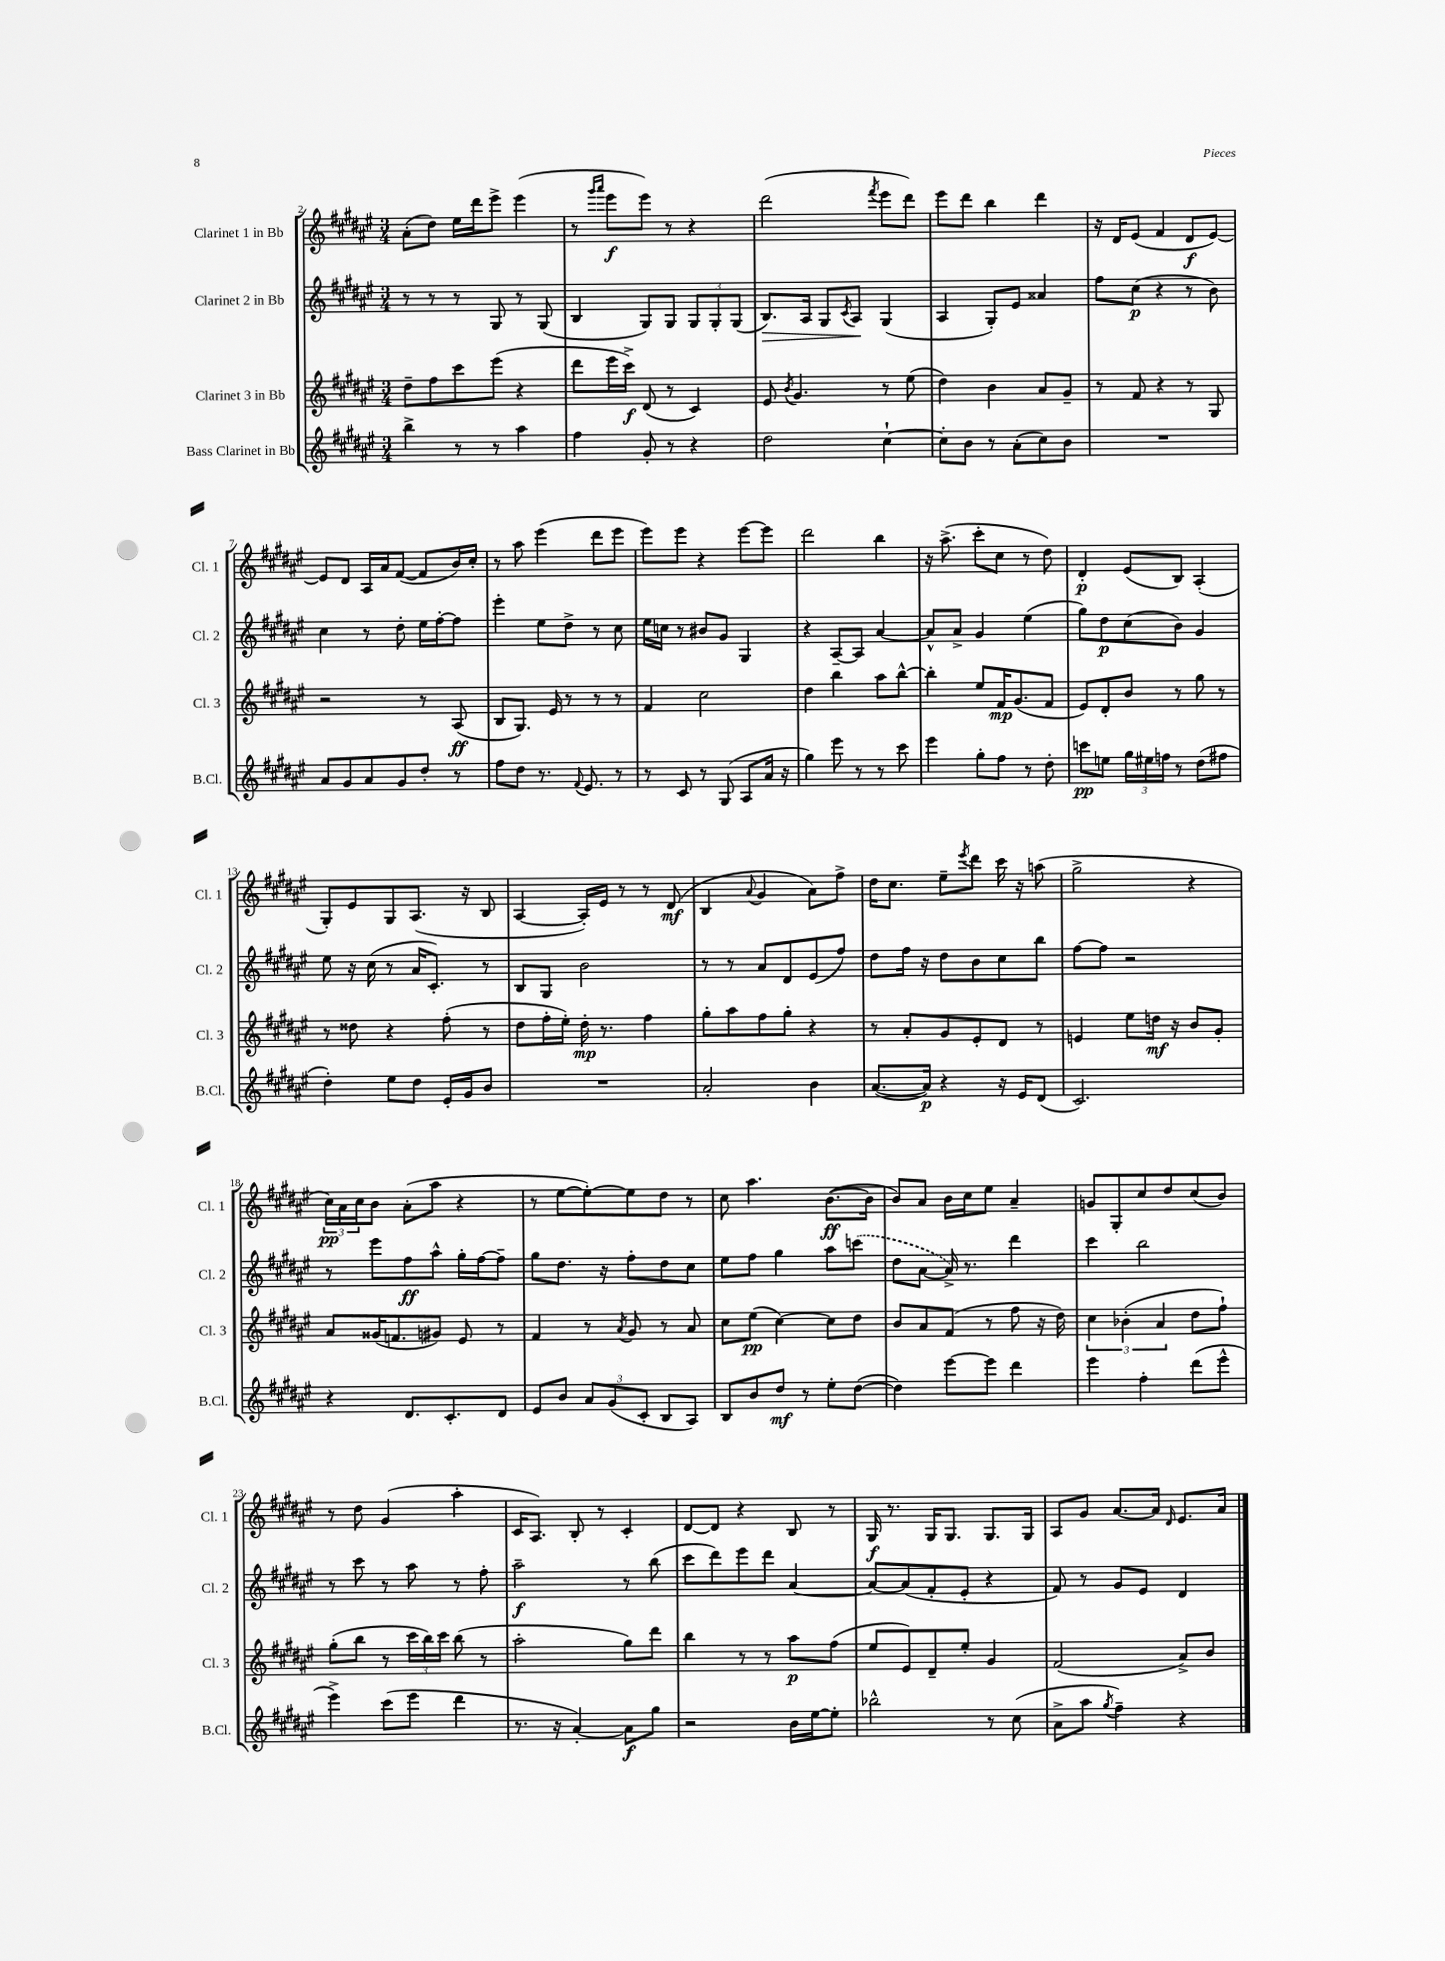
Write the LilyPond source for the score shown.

<<
\new StaffGroup <<
\new Staff = "s0" \with { instrumentName = "Clarinet 1 in Bb" shortInstrumentName = "Cl. 1" } {
    \clef treble \key fis \major \numericTimeSignature \time 3/4
    ais'8-.( dis''8) eis''16 dis'''16 eis'''8-> eis'''4( |
    r8 \grace { gis'''16 ais'''16 } eis'''8\f eis'''8) r8 r4 |
    dis'''2( \acciaccatura { fis'''8 } eis'''8 dis'''8) |
    eis'''8 dis'''8 b''4 dis'''4 |
    r16 dis'16 eis'8( fis'4 dis'8\f eis'8~) |
    eis'8 dis'8 ais16 ais'16 fis'8~( fis'8 b'16) cis''16-. |
    r8 ais''8 eis'''4( dis'''8 eis'''8 |
    eis'''8) eis'''8 r4 eis'''8~ eis'''8 |
    dis'''2 b''4 |
    r16 ais''8.->( cis'''8-. cis''8 r8 dis''8) |
    dis'4-.\p eis'8( b8) ais4-.( |
    gis8-.) eis'8 gis8 ais8.( r16 b8 |
    ais4~ ais16-.) eis'16 r8 r8 dis'8\mf( |
    b4 \appoggiatura { ais'8 } gis'4 ais'8) fis''8-> |
    dis''16 cis''8. eis''8-- \acciaccatura { eis'''8 } dis'''8 cis'''16 r16 a''8( |
    gis''2-> r4 |
    \tuplet 3/2 { cis''16\pp) ais'16 cis''16 } b'8 ais'8-.( ais''8 r4 |
    r8 eis''8~ eis''8~-.) eis''8 dis''8 r8 |
    cis''8 ais''4. b'8.~\ff( b'16 |
    b'8) ais'8 b'16 cis''16 eis''8 ais'4-- |
    g'8 gis8-. cis''8 dis''8 cis''8( b'8) |
    r8 dis''8 gis'4( ais''4-. |
    cis'16 ais8.) b8-. r8 cis'4-. |
    dis'8~ dis'8 r4 b8 r8 |
    gis16\f r8. gis16 gis8. gis8. gis16 |
    ais8 gis'8 ais'8.~ ais'16 \grace { dis'16 } eis'8. ais'16 \bar "|." |
}
\new Staff = "s1" \with { instrumentName = "Clarinet 2 in Bb" shortInstrumentName = "Cl. 2" } {
    \clef treble \key fis \major \numericTimeSignature \time 3/4
    r8 r8 r8 gis8 r8 gis8( |
    b4 gis8) gis8 \tuplet 3/2 { gis8 gis8-. gis8( } |
    b8.\>) ais16 gis8 \acciaccatura { cis'8 } ais8\! gis4( |
    ais4 gis8-.) eis'8 aisis'4 |
    fis''8 cis''8\p( r4 r8 b'8) |
    cis''4 r8 dis''8-. eis''16 fis''16~-. fis''8 |
    eis'''4-. eis''8 dis''8-> r8 cis''8 |
    eis''16 c''16 r8 bis'8 gis'8 gis4 |
    r4 ais8~-- ais8 ais'4~ |
    ais'8-^ ais'8-> gis'4 eis''4( |
    gis''8) dis''8\p cis''8( b'8) gis'4 |
    eis''8 r16 cis''16( r8 ais'16 cis'8.-.) r8 |
    b8 gis8 b'2 |
    r8 r8 ais'8 dis'8 eis'8( fis''8) |
    dis''8 fis''16 r16 dis''8 b'8 cis''8 b''8 |
    fis''8~ fis''8 r2 |
    r8 eis'''8 fis''8\ff ais''8-^ gis''16-. fis''16~ fis''8-- |
    gis''8 dis''8. r16 fis''8-. dis''8 cis''8 |
    eis''8 fis''8 gis''4 ais''8 \once \slurDashed c'''8( |
    dis''8 ais'8~ ais'16->) r8. dis'''4 |
    cis'''4 b''2 |
    r8 cis'''8 r8 ais''8 r8 fis''8-. |
    ais''2--\f r8 b''8( |
    cis'''8 dis'''8) eis'''8 dis'''8 ais'4~ |
    ais'8~ ais'8( fis'8-. eis'8-. r4 |
    fis'8) r8 gis'8 eis'8 dis'4 \bar "|." |
}
\new Staff = "s2" \with { instrumentName = "Clarinet 3 in Bb" shortInstrumentName = "Cl. 3" } {
    \clef treble \key fis \major \numericTimeSignature \time 3/4
    dis''8-- fis''8 cis'''8 eis'''8( r4 |
    dis'''8 eis'''16 cis'''16->\f) dis'8( r8 cis'4) |
    eis'8 \acciaccatura { b'8 } gis'4. r8 eis''8( |
    dis''4) b'4 ais'8 gis'8-- |
    r8 fis'8 r4 r8 gis8 |
    r2 r8 ais8\ff( |
    b8 gis8.) eis'16 r8 r8 r8 |
    fis'4 cis''2 |
    dis''4 b''4 ais''8 b''8~-^ |
    b''4-. eis''8 fis'16\mp gis'8.( fis'8 |
    eis'8) dis'8-. b'8 r8 gis''8 r8 |
    r8 disis''8 r4 fis''8-.( r8 |
    dis''8 fis''16-. eis''16-.) dis''16-.\mp r8. fis''4 |
    gis''8-. ais''8 fis''8 gis''8-. r4 |
    r8 ais'8-. gis'8 eis'8-. dis'8 r8 |
    e'4 eis''8 d''16\mf r16 b'8 gis'8-. |
    ais'8 gisis'16( f'8. gis'8) eis'8 r8 |
    fis'4 r8 \acciaccatura { ais'8 } gis'8 r8 ais'8 |
    cis''8 eis''8\pp( cis''4~) cis''8 dis''8 |
    b'8 ais'8 fis'8( r8 fis''8 r16 dis''16) |
    \tuplet 3/2 { cis''4 bes'4-.( ais'4 } dis''8 fis''8-!) |
    gis''8-.( b''8 r8 \tuplet 3/2 { cis'''16 b''16) cis'''16 } b''8( r8 |
    ais''2-. gis''8) dis'''8 |
    b''4 r8 r8 ais''8\p fis''8( |
    eis''8 eis'8) dis'8-- eis''8-. gis'4 |
    fis'2( ais'8->) b'8 \bar "|." |
}
\new Staff = "s3" \with { instrumentName = "Bass Clarinet in Bb" shortInstrumentName = "B.Cl." } {
    \clef treble \key fis \major \numericTimeSignature \time 3/4
    b''4-> r8 r8 ais''4 |
    fis''4 gis'8-. r8 r4 |
    dis''2 cis''4~-! |
    cis''8-. b'8 r8 ais'8-.( cis''8) b'8 |
    R2. |
    ais'8 gis'8 ais'8 gis'8 dis''8-. r8 |
    fis''8 dis''8 r8. \appoggiatura { fis'8 } eis'8. r8 |
    r8 cis'8 r8 gis8( ais8 ais'16 r16 |
    gis''4) eis'''8 r8 r8 cis'''8 |
    eis'''4 gis''8-. fis''8 r8 dis''8-. |
    c'''8\pp e''8 \tuplet 3/2 { gis''16 eis''16 f''16 } r8 dis''8( fis''8 |
    dis''4-.) eis''8 dis''8 eis'16-. gis'16 b'8 |
    R2. |
    ais'2-. b'4 |
    ais'8.~( ais'16\p) r4 r16 eis'16 dis'8( |
    cis'2.) |
    r4 dis'8. cis'8.-. dis'8 |
    eis'8 b'8 \tuplet 3/2 { ais'8 gis'8( cis'8-. } b8 ais8) |
    b8 b'8 dis''8\mf r8 eis''8-. dis''8~( |
    dis''4) eis'''8~ eis'''8 dis'''4 |
    eis'''4 fis''4-. dis'''8( eis'''8-^ |
    eis'''4->) cis'''8( eis'''8 dis'''4 |
    r8. r16 ais'4~-.) ais'8\f gis''8 |
    r2 b'16 eis''16~ eis''8-. |
    bes''2-^ r8 cis''8( |
    ais'8-> ais''8 \acciaccatura { gis''8 } fis''4--) r4 \bar "|." |
}
>>
>>
\layout { \context { \Score currentBarNumber = #2 } }
